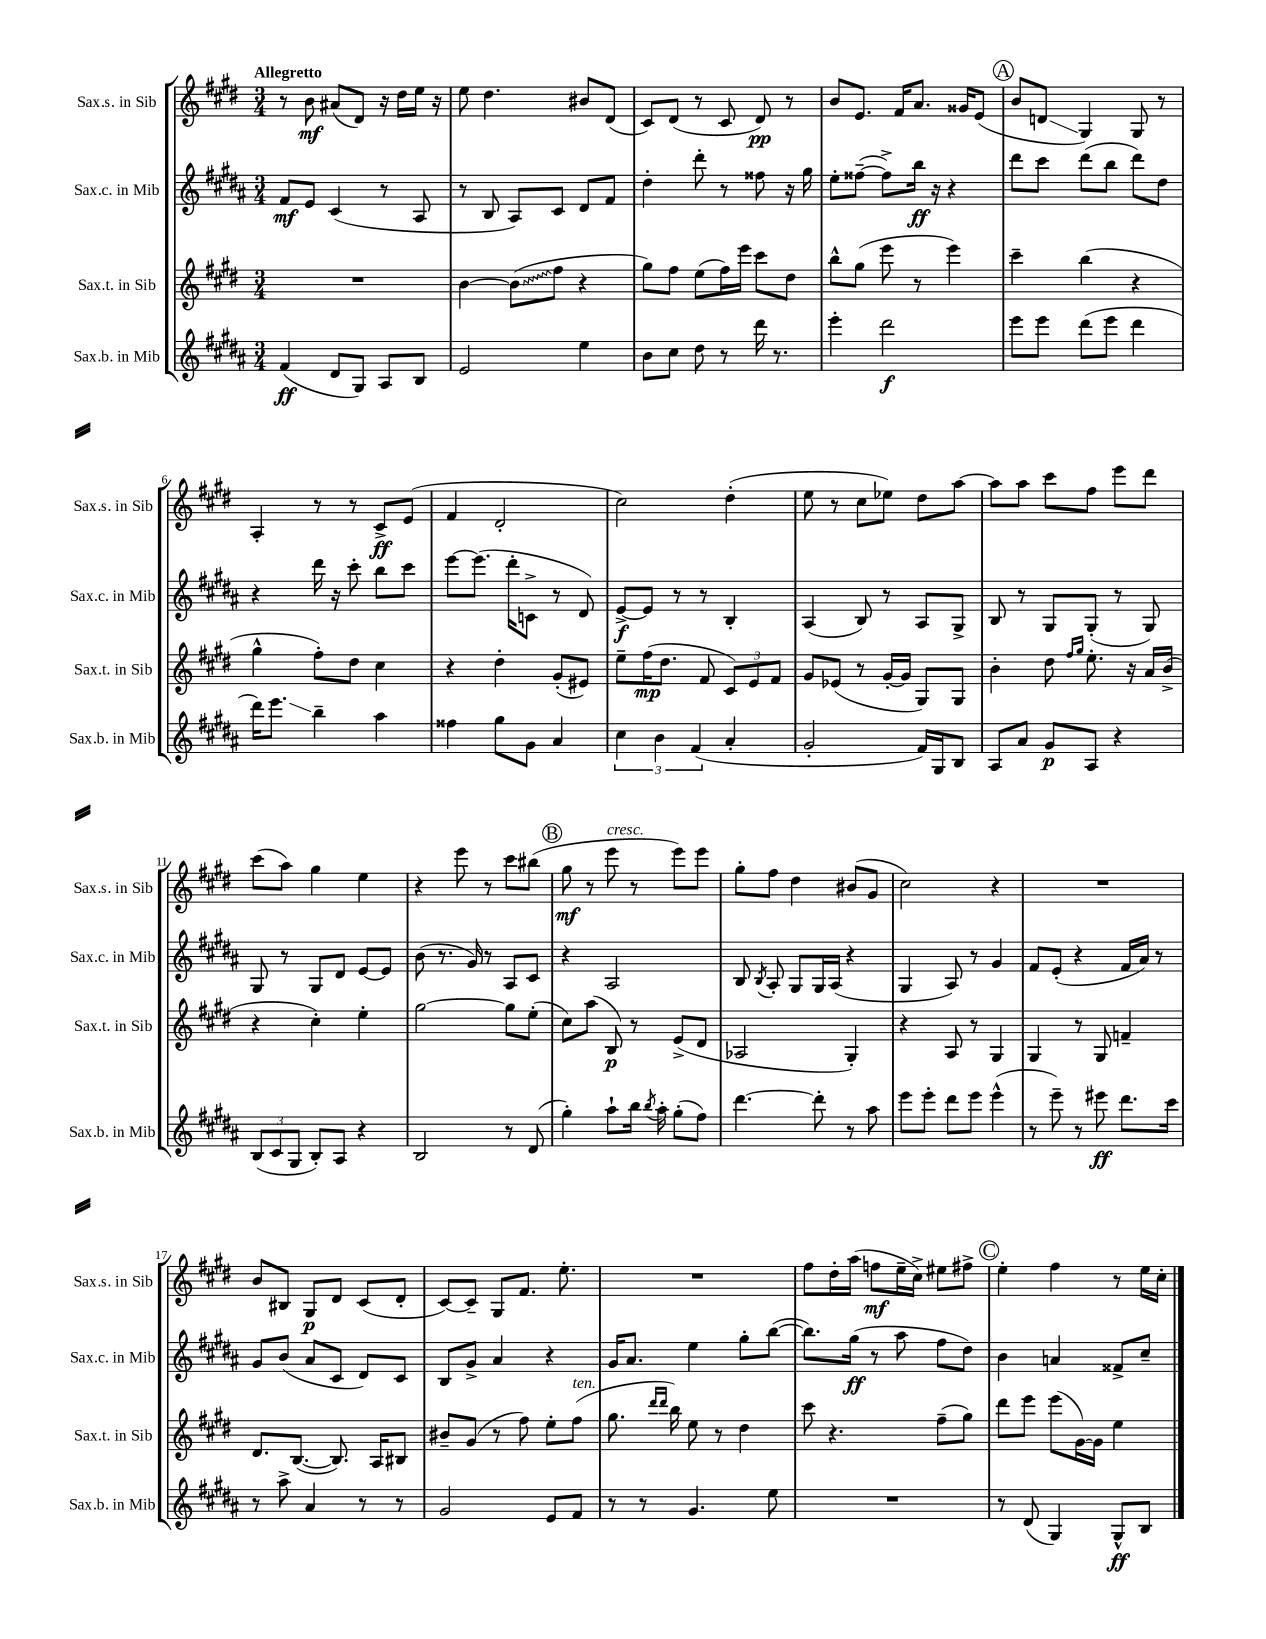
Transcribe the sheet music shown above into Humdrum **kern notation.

**kern	**kern	**kern	**kern
*staff4	*staff3	*staff2	*staff1
*clefG2	*clefG2	*clefG2	*clefG2
*k[f#c#g#d#a#]	*k[f#c#g#d#]	*k[f#c#g#d#a#]	*k[f#c#g#d#]
*M3/4	*M3/4	*M3/4	*M3/4
(4f#/	2.r	8f#/L	8r
.	.	8e/J	8b\
8d#/L	.	(4c#/	(8a#/L
8G#/J)	.	.	8d#/J)
8A#/L	.	8r	16r
.	.	.	16dd#\LL
8B/J	.	8A#/	16ee\JJ
.	.	.	16r
=	=	=	=
2e/	[4b\	8r	8ee\
.	.	8B/	4.dd#\
.	(8b\]L	8A#/L)	.
.	8ff#\J	8c#/J	.
4ee\	4r	8d#/L	8b#/L
.	.	8f#/J	(8d#/J
=	=	=	=
8b\L	8gg#\L)	4dd#'\	8c#/L)
8cc#\J	8ff#\J	.	(8d#/J
8dd#\	(8ee\L	8ddd#'\	8r
8r	16ff#\L)	8r	8c#/
.	16eee\JJ	.	.
16ddd#\	8ccc#\L	8ff##\	8d#/)
8.r	.	.	.
.	8dd#\J	16r	8r
.	.	16gg#\	.
=	=	=	=
4eee'\	8bb^^\L	8ee'\L	8b/L
.	(8gg#\J	([8ff##~\J	8.e/J
2ddd#\	8eee\	8ff##^\]L)	.
.	.	.	16f#/LK
.	8r	16bb\Jk	8.a/J
.	.	16r	.
.	4eee\)	4r	.
.	.	.	16g##/LK
.	.	.	(8e/J
=	=	=	=
8eee\L	4ccc#~\	8ddd#\L	8b/L
8eee\J	.	8ccc#\J	8d/J
(8ddd#\L	(4bb\	(8ddd#\L	4G#/)
8eee\J	.	8bb\J	.
4ddd#\	4r	8ddd#\L)	8G#/
.	.	8dd#\J	8r
=	=	=	=
16ddd#\LK)	4gg#^^\	4r	4A'/
8.eee\J	.	.	.
4bb~\	8ff#'\L)	16ddd#\	8r
.	.	16r	.
.	8dd#\J	8ccc#'\	8r
4aa#\	4cc#\	8bb\L	8c#^/L
.	.	8ccc#\J	(8e/J
=	=	=	=
4ff##\	4r	[8eee\L	4f#/
.	.	(8.eee\]J	.
8gg#\L	4dd#'\	.	2d#'/
.	.	16ddd#'\LK	.
8g#\J	.	8c^\J	.
4a#/	(8g#'/L	8r	.
.	8e#/J)	8d#/)	.
=	=	=	=
6cc#\	8ee~\L	[8e^/L	2cc#\)
.	(16ff#\K	8e/]J	.
6b\	.	.	.
.	8.dd#\J	.	.
.	.	8r	.
(6f#/	.	.	.
.	8f#/	8r	.
4a#'/	12c#/L)	4B'/	(4dd#'\
.	12e/	.	.
.	12f#/J	.	.
=	=	=	=
2g#'/	8g#/L	(4A#/	8ee\
.	(8e-/J	.	8r
.	8r	8B/)	8cc#\L
.	[16g#'/LL	8r	8ee-\J)
.	16g#/]JJ	.	.
16f#/LL)	8G#/L)	8A#/L	8dd#\L
16G#/J	.	.	.
8B/J	8G#/J	8G#^/J	[8aa\J
=	=	=	=
8A#/L	4b'\	8B/	8aa\]L
8a#/J	.	8r	8aa\J
8g#/L	8dd#\	8G#/L	8ccc#\L
.	16qqff#/LL	.	.
.	16qqgg#/JJ	.	.
8A#/J	8.ee'\	(8G#'/J	8ff#\J
4r	.	8r	8eee\L
.	16r	.	.
.	16a/LL	8G#/)	8ddd#\J
.	(16b^/JJ	.	.
=	=	=	=
(12B/L	4r	8G#/	(8ccc#\L
12c#/	.	.	.
.	.	8r	8aa\J)
12G#/J	.	.	.
8B'/L)	4cc#'\)	8G#/L	4gg#\
8A#/J	.	8d#/J	.
4r	4ee'\	[8e/L	4ee\
.	.	8e/]J	.
=	=	=	=
2B/	[2gg#\	(8b\	4r
.	.	8.r	.
.	.	.	8eee\
.	.	16g#/)	.
.	.	8r	8r
8r	8gg#\]L	8A#/L	8ccc#\L
(8d#/	(8ee'\J	8c#/J	(8bb#\J
=	=	=	=
4gg#'\)	8cc#\L)	4r	8gg#\
.	(8aa\J	.	8r
8aa#`\L	8B/)	2A#/	8eee\
16bb\Jk	8r	.	8r
8qbb/	.	.	.
16aa#'\	.	.	.
(8gg#'\L	(8e^/L	.	8eee\L)
8ff#\J)	8d#/J	.	8eee\J
=	=	=	=
[4.ddd#\	2A-/	8B/	8gg#'\L
.	.	8qB/	.
.	.	8A#'/	8ff#\J
.	.	8G#/L	4dd#\
8ddd#'\]	.	16G#/L	.
.	.	(16A#/JJ	.
8r	4G#'/)	4r	(8b#/L
8aa#\	.	.	8g#/J
=	=	=	=
8eee\L	4r	4G#/	2cc#\)
8eee'\J	.	.	.
8ddd#\L	8A/	8A#/)	.
8eee\J	8r	8r	.
(4eee^^\	4G#/	4g#/	4r
=	=	=	=
8r	4G#/	8f#/L	2.r
8eee~\)	.	(8e'/J	.
8r	8r	4r	.
8eee#\	8G#/	.	.
8.ddd#\L	4f~/	16f#/LL	.
.	.	16a#/JJ)	.
.	.	8r	.
16ccc#\Jk	.	.	.
=	=	=	=
8r	8.d#/L	8g#/L	8b/L
8aa#^\	.	(8b/J	8B#/J
.	([8.B/J	.	.
4a#/	.	8a#/L	8G#/L
.	8.B/])	8c#/J	8d#/J
8r	.	8d#/L)	(8c#/L
.	16A/LK	.	.
8r	8B#/J	8c#/J	8d#'/J
=	=	=	=
2g#/	8b#~/L	8B/L	[8c#/L)
.	(8g#/J	8g#^/J	8c#~/]J
.	8r	4a#/	8G#/L
.	8ff#\)	.	8.f#/J
8e/L	8ee'\L	4r	.
.	.	.	8.ee'\
8f#/J	(8ff#\J	.	.
=	=	=	=
8r	8.gg#\	16g#/LK	2.r
.	.	8.a#/J	.
8r	.	.	.
.	16qqddd#/LL	.	.
.	16qqddd#/JJ	.	.
.	16bb\)	.	.
4.g#/	8ee\	4ee\	.
.	8r	.	.
.	4dd#\	8gg#'\L	.
8ee\	.	([8bb\J	.
=	=	=	=
2.r	8ccc#\	8.bb\]L)	8ff#\L
.	4.r	.	16dd#'\L
.	.	(16gg#\Jk	(16aa\JJ
.	.	8r	8ff\L
.	.	8aa#\	16ee~\L
.	.	.	16cc#^\JJ)
.	(8ff#~\L	8ff#\L	8ee#\L
.	8gg#\J)	8dd#\J)	8ff#^\J
=	=	=	=
8r	8ddd#\L	4b\	4ee'\
(8d#/	8eee\J	.	.
4G#/)	(8eee\L	4a/	4ff#\
.	[16g#\L)	.	.
.	16g#\]JJ	.	.
8G#^^/L	4ee\	8f##^/L	8r
8B/J	.	8cc#~/J	16ee\LL
.	.	.	16cc#'\JJ
==	==	==	==
*-	*-	*-	*-
